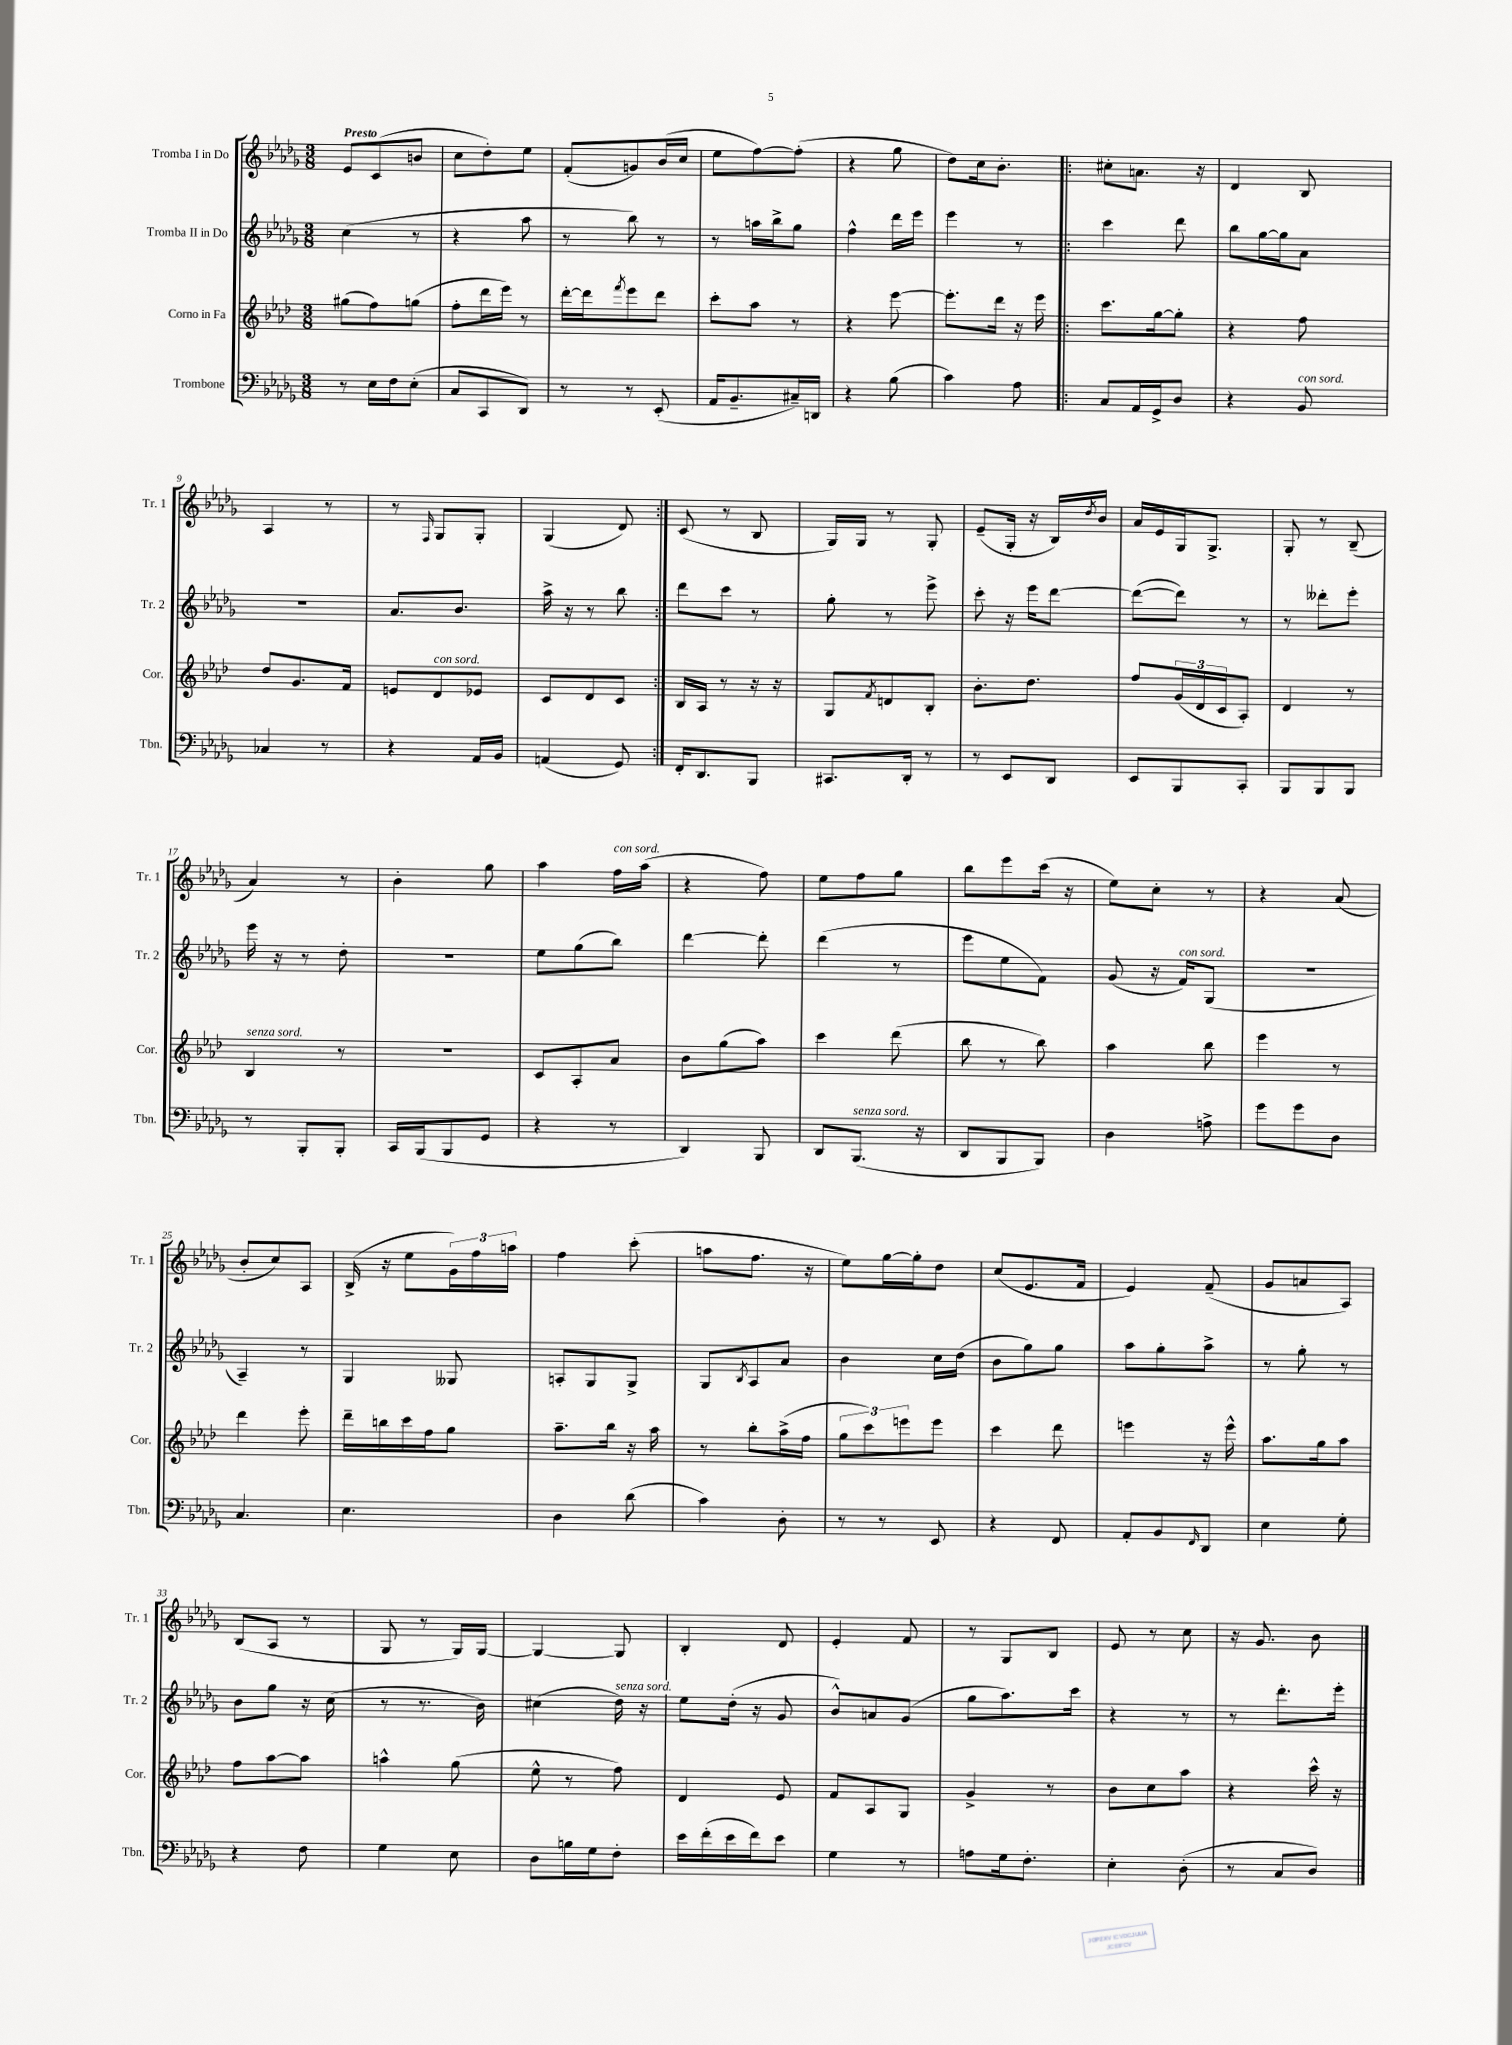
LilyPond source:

<<
\new StaffGroup <<
\new Staff = "s0" \with { instrumentName = "Tromba I in Do" shortInstrumentName = "Tr. 1" } {
    \clef treble \key des \major \numericTimeSignature \time 3/8 \tempo "Presto"
    ees'8 c'8( b'8 |
    c''8 des''8-.) ees''8 |
    f'8-.( g'8) bes'16( c''16 |
    ees''8 f''8~) f''8-.( |
    r4 ges''8 |
    des''8) c''16 bes'8.-. |
    \repeat volta 2 { cis''8-. a'8. r16 |
    des'4 bes8 |
    aes4 r8 |
    r8 \grace { f16 } ges8 ges8-. |
    ges4( des'8) | }
    c'8( r8 bes8 |
    ges16) ges16 r8 ges8-. |
    ees'8--( ges16-. r16 bes16) \acciaccatura { des''8 } bes'16 |
    aes'16 ees'16 ges16 ges8.-> |
    ges8-. r8 bes8--( |
    aes'4) r8 |
    bes'4-. ges''8 |
    aes''4 f''16^\markup { \italic "con sord." } aes''16( |
    r4 f''8) |
    ees''8 f''8 ges''8 |
    bes''8 ees'''8 c'''16( r16 |
    ees''8) c''8-. r8 |
    r4 aes'8( |
    bes'8-. c''8) aes8 |
    bes16->( r16 ees''8 \tuplet 3/2 { ges'16) f''16 a''16 } |
    f''4 c'''8-.( |
    a''8 f''8. r16 |
    ees''8) ges''16~ ges''16-. des''8 |
    c''8( ees'8. f'16 |
    ees'4) f'8--( |
    ges'8 a'8 aes8) |
    bes8( aes8 r8 |
    ges8 r8 ges16) ges16~ |
    ges4~ ges8 |
    bes4-. des'8 |
    ees'4-. f'8 |
    r8 ges8 bes8 |
    ees'8 r8 c''8 |
    r16 ges'8. bes'8 \bar "|." |
}
\new Staff = "s1" \with { instrumentName = "Tromba II in Do" shortInstrumentName = "Tr. 2" } {
    \clef treble \key des \major \numericTimeSignature \time 3/8
    c''4( r8 |
    r4 aes''8 |
    r8 bes''8) r8 |
    r8 a''16 bes''16-> ges''8 |
    f''4-^ des'''16 ees'''16 |
    ees'''4 r8 |
    \repeat volta 2 { c'''4 des'''8 |
    bes''8 ges''16~ ges''16 aes'8 |
    R4. |
    aes'8. bes'8. |
    aes''16-> r16 r8 bes''8 | }
    des'''8 c'''8 r8 |
    ges''8-. r8 ees'''8-> |
    c'''8-. r16 ees'''16 des'''8~ |
    des'''8~( des'''8) r8 |
    r8 deses'''8-. ees'''8-. |
    ees'''16 r16 r8 des''8-. |
    R4. |
    ees''8 ges''8( bes''8) |
    des'''4~ des'''8-. |
    des'''4( r8 |
    ees'''8 ees''8 f'8) |
    ges'8( r16 f'16^\markup { \italic "con sord." }) ges8( |
    R4. |
    aes4--) r8 |
    ges4 geses8 |
    a8-. ges8 ges8-> |
    ges8 \acciaccatura { bes8 } aes8 aes'8 |
    bes'4 c''16 des''16( |
    bes'8 ges''8) ges''8 |
    aes''8 ges''8-. aes''8-> |
    r8 ges''8-. r8 |
    bes'8 ges''8 r16 c''16( |
    r8 r8. bes'16) |
    cis''4( des''16^\markup { \italic "senza sord." }) r16 |
    ees''8 des''16-.( r16 ges'8 |
    bes'8-^) a'8 ges'8( |
    ges''8 aes''8.) c'''16 |
    r4 r8 |
    r8 des'''8.-. ees'''16-. \bar "|." |
}
\new Staff = "s2" \with { instrumentName = "Corno in Fa" shortInstrumentName = "Cor." } {
    \clef treble \key aes \major \numericTimeSignature \time 3/8
    gis''8( f''8) g''8( |
    f''8-. des'''16 ees'''16) r8 |
    des'''16~-. des'''16 \acciaccatura { f'''8 } ees'''8 des'''8 |
    c'''8-. aes''8 r8 |
    r4 ees'''8~ |
    ees'''8.-. des'''16 r16 ees'''16 |
    \repeat volta 2 { c'''8. g''16~ g''8-. |
    r4 f''8 |
    des''8 g'8. f'16 |
    e'8 des'8^\markup { \italic "con sord." } ees'8 |
    c'8 des'8 c'8 | }
    bes16 aes16 r8 r16 r16 |
    g8 \acciaccatura { f'8 } d'8 bes8-. |
    bes'8.-. des''8. |
    f''8 \tuplet 3/2 { g'16( des'16 c'16 } aes8-.) |
    des'4 r8 |
    bes4^\markup { \italic "senza sord." } r8 |
    R4. |
    c'8 aes8-. aes'8 |
    bes'8 g''8( aes''8) |
    c'''4 des'''8( |
    bes''8 r8 bes''8) |
    aes''4 bes''8 |
    ees'''4 r8 |
    des'''4 ees'''8-. |
    des'''16-- b''16 c'''16 f''16 g''8 |
    aes''8.-- bes''16 r16 aes''16 |
    r8 bes''8-. aes''16->( f''16 |
    \tuplet 3/2 { g''8 c'''8) e'''8 } e'''8 |
    c'''4 des'''8 |
    e'''4 r16 e'''16-^ |
    aes''8. g''16 aes''8 |
    f''8 aes''8~ aes''8 |
    a''4-^ g''8( |
    ees''8-^ r8 f''8) |
    des'4 ees'8 |
    f'8 aes8 g8 |
    g'4-> r8 |
    bes'8 c''8 aes''8 |
    r4 c'''16-^ r16 \bar "|." |
}
\new Staff = "s3" \with { instrumentName = "Trombone" shortInstrumentName = "Tbn." } {
    \clef bass \key des \major \numericTimeSignature \time 3/8
    r8 ees16 f16 ees8-.( |
    c8 c,8 des,8) |
    r8 r8 ees,8-.( |
    aes,16 bes,8.-- cis16--) d,16 |
    r4 bes8( |
    c'4) aes8 |
    \repeat volta 2 { c8 aes,16 ges,16-> des8 |
    r4 bes,8^\markup { \italic "con sord." } |
    ces4 r8 |
    r4 aes,16 bes,16 |
    a,4( ges,8) | }
    f,16-. des,8. bes,,8 |
    cis,8. des,16-. r8 |
    r8 ees,8 des,8 |
    ees,8 bes,,8 c,8-. |
    bes,,8 bes,,8 bes,,8 |
    r8 bes,,8-. bes,,8-. |
    c,16 bes,,16( bes,,8 ges,8 |
    r4 r8 |
    des,4) bes,,8 |
    des,8 bes,,8.^\markup { \italic "senza sord." }( r16 |
    des,8 bes,,8 bes,,8) |
    des4 a8-> |
    ges'8 ges'8 des8 |
    c4. |
    ees4. |
    des4 des'8( |
    c'4) des8-. |
    r8 r8 ees,8 |
    r4 f,8 |
    aes,8-. bes,8 \grace { f,16 } des,8 |
    ees4 ges8-. |
    r4 f8 |
    ges4 ees8 |
    des8 b16 ges16 f8-. |
    ees'16 f'16-.( ees'16 f'16) ees'8 |
    ges4 r8 |
    a8 ges16 f8.-. |
    ees4-. des8-.( |
    r8 c8 des8) \bar "|." |
}
>>
>>
